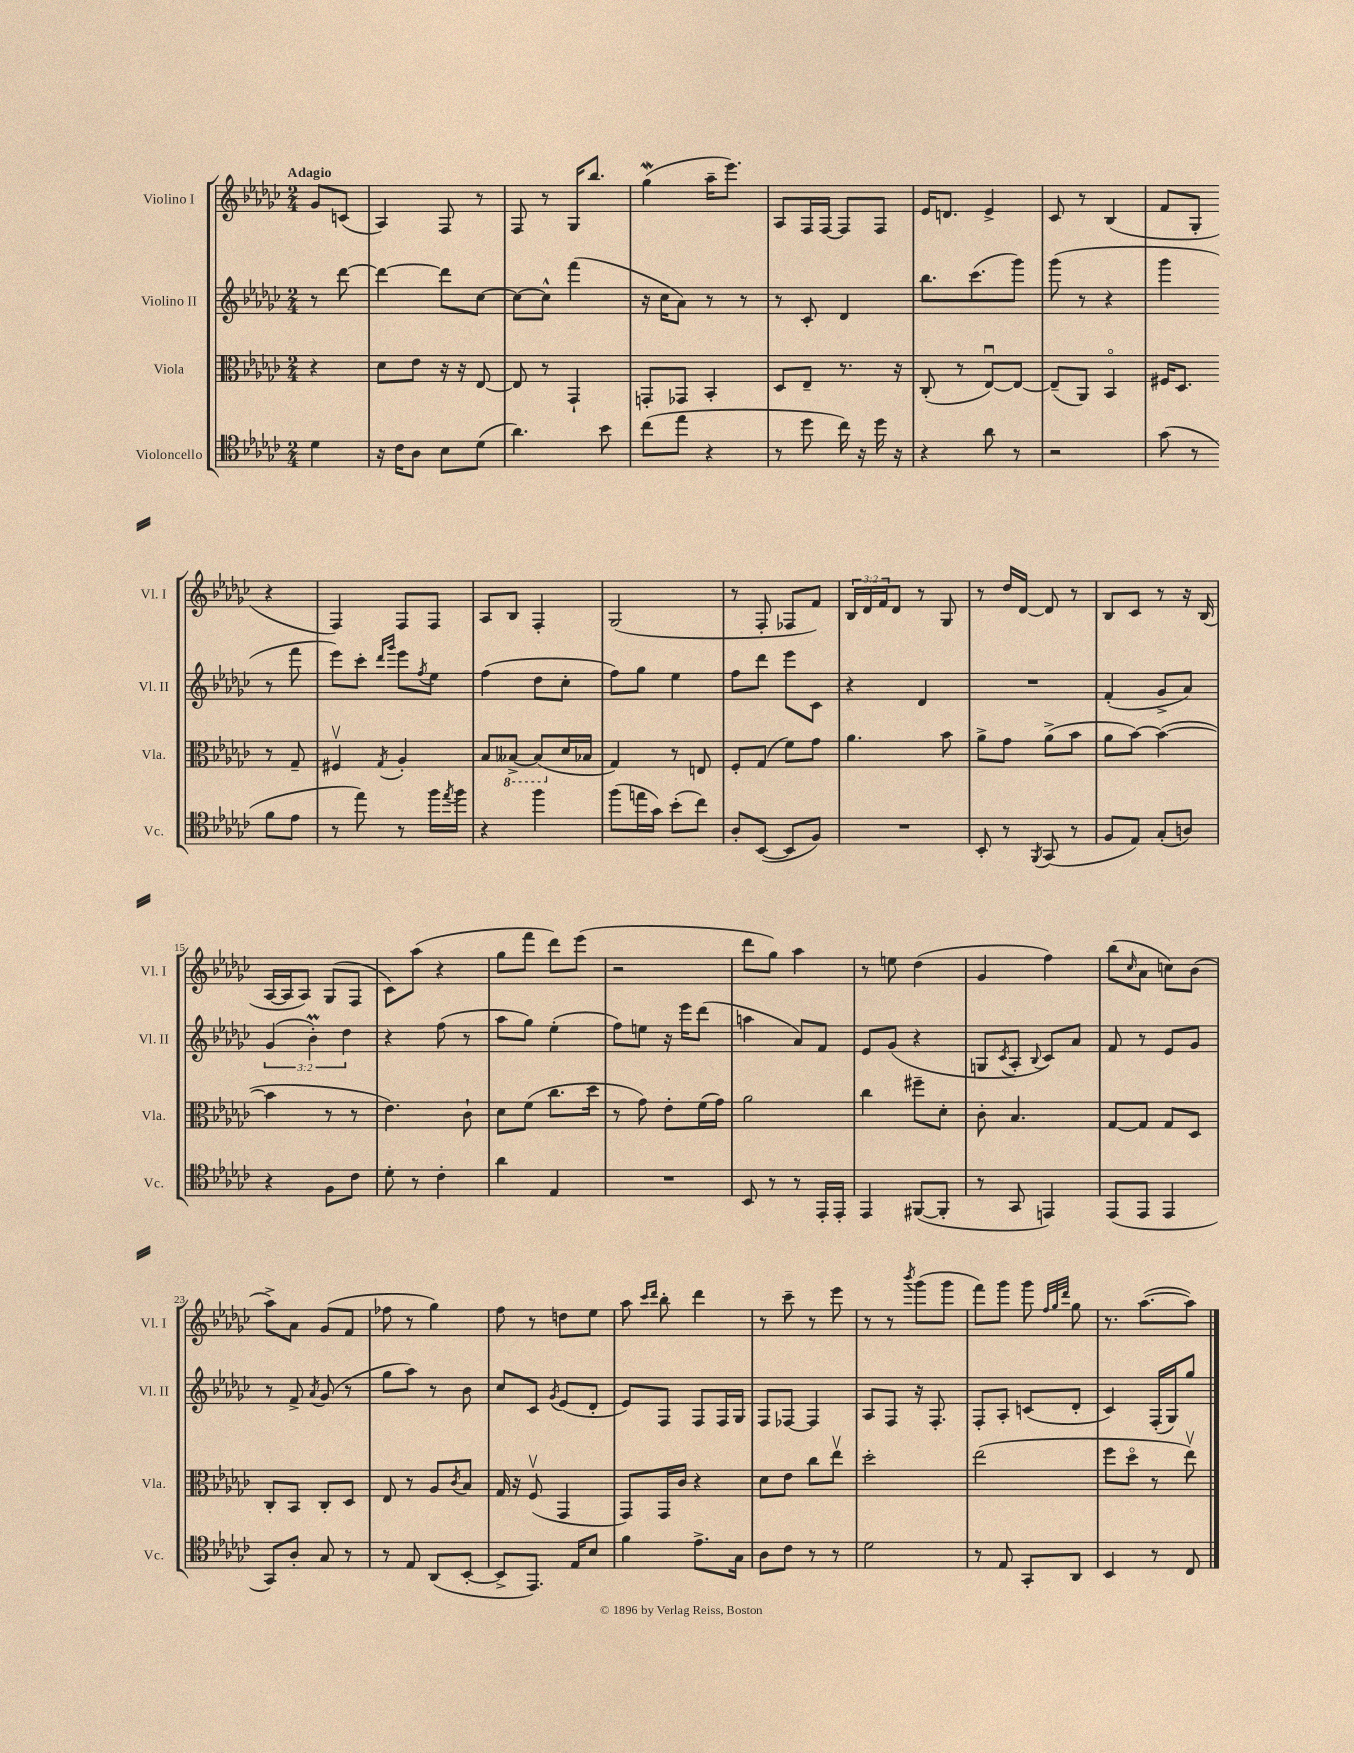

**kern	**kern	**kern	**kern
*part4	*part3	*part2	*part1
*staff4	*staff3	*staff2	*staff1
*I"Violoncello	*I"Viola	*I"Violino II	*I"Violino I
*I'Vc.	*I'Vla.	*I'Vl. II	*I'Vl. I
*clefC4	*clefC3	*clefG2	*clefG2
*k[b-e-a-d-g-c-]	*k[b-e-a-d-g-c-]	*k[b-e-a-d-g-c-]	*k[b-e-a-d-g-c-]
*M2/4	*M2/4	*M2/4	*M2/4
=	=	=	=
!	!	!	!LO:TX:a:B:t=Adagio
4d-\	4r	8r	8g-/L
.	.	[8ddd-\	(8cn/J
=1	=1	=1	=1
16r	8d-\L	4ddd-\_	4A-/)
16c-\KL	.	.	.
8A-\J	8e-\J	.	.
8B-\L	16r	8ddd-\L]	8F/
.	16r	.	.
(8d-\J	[8E-/	[8cc-\J	8r
=2	=2	=2	=2
4.a-\)	8E-/]	8cc-\L_	8F/
.	8r	8cc-^^\J]	8r
.	4GG-`/	(4fff\	16G-/KL
.	.	.	8.bb-/J
8b-\	.	.	.
=3	=3	=3	=3
(8cc-\L	8GGn'/L	16r	(4gg-w\
.	.	16cc-\KL	.
8ee-\J	8GG-X/J	8a-\J)	.
4r	4BB-'/	8r	16aa-~\KL
.	.	.	8.eee-\J)
.	.	8r	.
=4	=4	=4	=4
8r	8D-/L	8r	8A-/L
8dd-\	8E-~/J	8c-'/	16F/L
.	.	.	[16F/JJ
16cc-\)	8.r	4d-/	8F/L]
16r	.	.	.
16dd-\	.	.	8F/J
16r	16r	.	.
=5	=5	=5	=5
4r	(8C-'/	8.bb-\L	16e-/KL
.	.	.	8.dn/J
.	8r	.	.
.	.	(8.ccc-\	.
8a-\	[8E-u/L)	.	4e-^/
8r	8E-/J_	8ggg-\J)	.
=6	=6	=6	=6
2r	(8E-~/L]	(8ggg-\	8c-/
.	8AA-/J)	8r	8r
.	4BB-/	4r	(4B-/
=7	=7	=7	=7
(8g-\	16F#X/KL	4ggg-\	8f/L
.	8.D-/J	.	.
8r	.	.	8G-'/J
8f\L	8r	8r	4r
8e-\J	8G-~/	8fff\	.
!!LO:LB:g=z
=8	=8	=8	=8
8r	4F#Xv/	8eee-\L)	4F/)
8ee-\)	.	8ccc-'\J	.
.	.	16qqddd-/LL	.
.	8qG-/	16qqggg-/JJ	.
8r	4A-'/	8eee-\L	8F/L
.	.	8qff/	.
16ff\LL	.	8ee-\J	8F/J
8qee-/	.	.	.
16ff\JJ	.	.	.
=9	=9	=9	=9
4r	8B-/L	(4ff\	8A-/L
*	*8ba	*	*
.	[8BB--X^/J	.	8B-/J
4ff\	(8BB--/L]	8dd-\L	4F'/
*	*X8ba	*	*
.	16d-/L	8cc-'\J	.
.	16B-X/JJ	.	.
=10	=10	=10	=10
(8ff\L	4G-/)	8ff\L)	(2G-/
16een\L	.	8gg-\J	.
16g-\JJ)	.	.	.
(8b-'\L	8r	4ee-\	.
8cc-\J)	8En/	.	.
=11	=11	=11	=11
8A-'/L	8F'/L	8ff\L	8r
([8BB-/J	(8G-/J	8ddd-\J	8F'/
8BB-/L]	8f\L)	8eee-\L	8F-X/L
8F/J)	8g-\J	8c-\J	8f/J)
=12	=12	=12	=12
2r	4.a-\	4r	24B-/LL
.	.	.	24d-/
.	.	.	24f/J
.	.	.	8d-/J
.	.	4d-/	8r
.	8b-\	.	8G-/
=13	=13	=13	=13
8BB-'/	8a-^\L	2r	8r
8r	8g-\J	.	16dd-/LL
.	.	.	[16d-/JJ
8qFF/	.	.	.
(8GG-/	(8a-^\L	.	8d-/]
8r	8b-\J	.	8r
=14	=14	=14	=14
8F/L	8a-\L	(4f'/	8B-/L
8E-/J)	[8b-\J)	.	8c-/J
(8G-'/L	(4b-\_	8g-^/L	8r
8An/J)	.	8a-/J)	16r
.	.	.	(16B-/
!!LO:LB:g=z
=15	=15	=15	=15
4r	4b-\]	(6g-/	[16A-/LL
.	.	.	16A-/J]
.	.	.	8A-/J)
.	.	6b-m'\)	.
8F\L	8r	.	(8G-/L
.	.	6dd-\	.
8c-\J	8r	.	8F/J
=16	=16	=16	=16
8d-'\	4.e-\)	4r	8c-\L)
8r	.	.	(8aa-\J
4c-'\	.	(8ff\	4r
.	8c-`\	8r	.
=17	=17	=17	=17
4a-\	8d-\L	8aa-\L	8gg-\L
.	(8f\J	8gg-\J)	8fff\J
4E-/	8.cc-\L	(4ee-'\	8ddd-\L)
.	.	.	(8eee-\J
.	16dd-\Jk	.	.
=18	=18	=18	=18
2r	8r	8ff\L)	2r
.	8g-\)	8een\J	.
.	8e-'\L	16r	.
.	.	16eee-\KL	.
.	(16f\L	(8ddd-\J	.
.	16g-\JJ)	.	.
=19	=19	=19	=19
8BB-/	2a-\	4aan\	8ddd-\L
8r	.	.	8gg-\J)
8r	.	8a-/L)	4aa-\
16EE-'/LL	.	8f/J	.
16EE-'/JJ	.	.	.
=20	=20	=20	=20
4EE-/	4cc-\	8e-/L	8r
.	.	(8g-/J	8een\
([8FF#X/L	8ff#X~\L	4r	(4dd-\
8FF#'/J]	8d-'\J	.	.
=21	=21	=21	=21
8r	8c-'\	8Gn/L	4g-/
.	.	8qc-/	.
8GG-/	4.B-/	8A-'/J	.
.	.	8qqB-/	.
4EEn/)	.	8c-/L)	4ff\)
.	.	8a-/J	.
=22	=22	=22	=22
(8EE-/L	[8G-/L	8f/	(8bb-\L
.	.	.	16qqcc-/
8EE-/J	8G-/J]	8r	8a-\J
4EE-/	8G-/L	8e-/L	8ccn\L)
.	8D-/J	8g-/J	(8b-\J
!!LO:LB:g=z
=23	=23	=23	=23
8GG-/L)	8C-'/L	8r	8aa-^\L)
8A-'/J	8BB-/J	8f^/	8a-\J
.	.	8qa-/	.
8G-/	8C-'/L	(8g-/	(8g-/L
8r	8D-/J	8r	8f/J
=24	=24	=24	=24
8r	8E-/	8gg-\L	8ff-X\
8E-/	8r	8aa-\J)	8r
(8AA-/L	8A-/L	8r	4gg-\)
.	8qc-/	.	.
[8BB-'/J	8B-/J	8b-\	.
=25	=25	=25	=25
8BB-^/L]	16G-/	8cc-/L	8ff\
.	16r	.	.
8.EE-/J)	(8Fv/	8c-/J	8r
.	.	8qg-/	.
.	4GG-/	(8e-/L	8ddn\L
16E-/KL	.	.	.
8B-/J	.	8d-'/J	8ee-\J
=26	=26	=26	=26
4f\	8GG-/L)	8e-/L)	8aa-\
.	.	.	16qqccc-/LL
.	.	.	16qqddd-/JJ
.	16GG-/L	8F/J	8bb-'\
.	16c-/JJ	.	.
8.e-^\L	4r	8F/L	4ddd-\
.	.	16F/L	.
16G-\Jk	.	16G-/JJ	.
=27	=27	=27	=27
8A-\L	8d-\L	8F/L	8r
8c-\J	8e-\J	[8F-X/J	8ccc-~\
8r	8cc-\L	4F-/]	8r
8r	8ee-v\J	.	8eee-\
=28	=28	=28	=28
2d-\	2dd-'\	8A-/L	8r
.	.	8F/J	8r
.	.	.	8qbbb-/
.	.	16r	(8ggg-\L
.	.	8.F'/	.
.	.	.	8ggg-\J
=29	=29	=29	=29
8r	(2ee-\	8F'/L	8fff\L)
8E-/	.	8A-'/J	8ggg-\J
8GG-'/L	.	(8cn/L	8ggg-\
.	.	.	32qqff/LLL
.	.	.	32qqgg-/
.	.	.	32qqddd-/JJJ
8AA-/J	.	8d-'/J	8gg-\
=30	=30	=30	=30
4BB-/	8ff\L	4c-/)	8.r
.	8dd-\J	.	.
.	.	.	([8.aa-\L
8r	8r	(16F'/LL	.
.	.	16G-/J)	.
8C-/	8ee-v\)	8gg-/J	8aa-\J])
==	==	==	==
*-	*-	*-	*-
